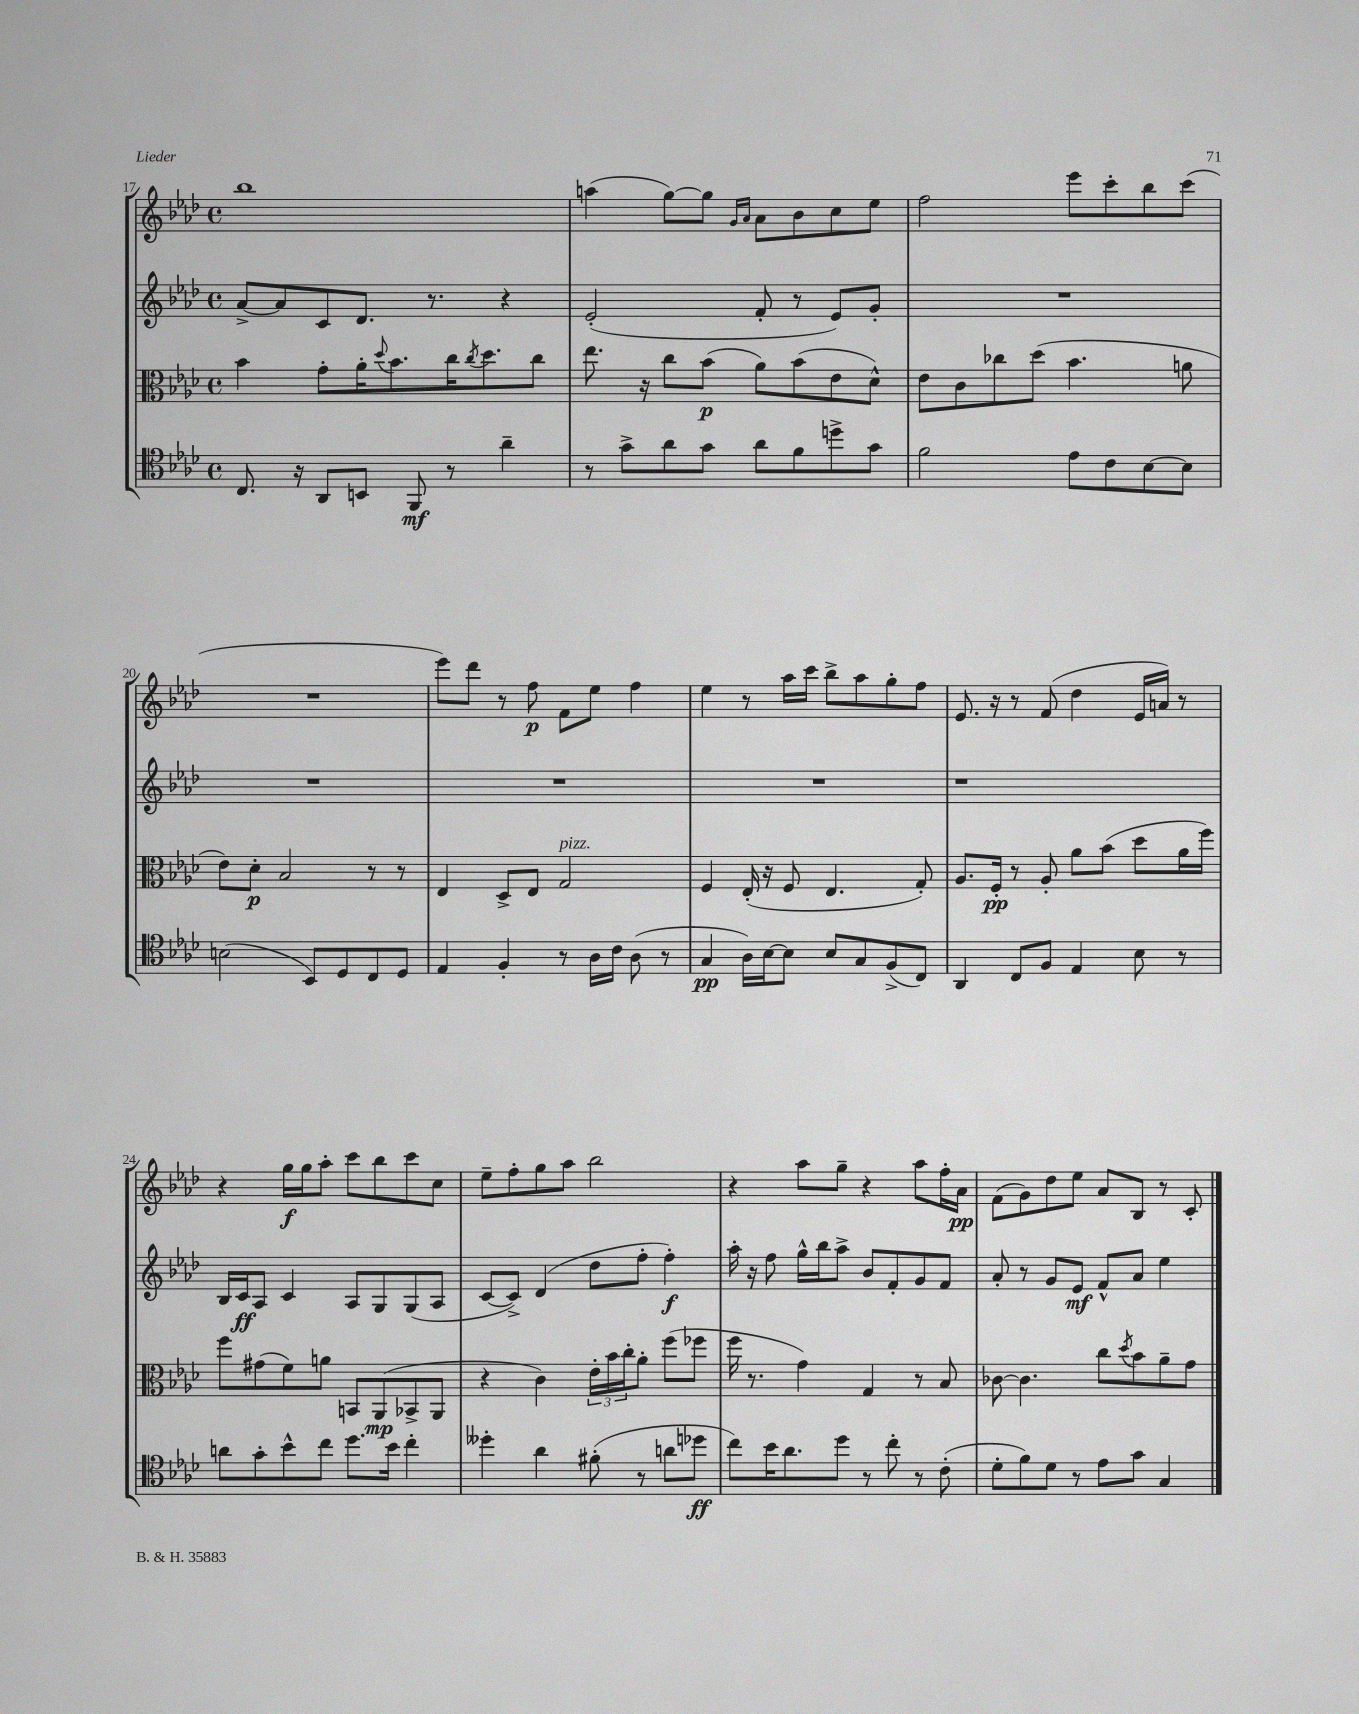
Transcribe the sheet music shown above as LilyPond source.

<<
\new StaffGroup <<
\new Staff = "s0" {
    \clef treble \key aes \major \defaultTimeSignature \time 4/4
    bes''1 |
    a''4( g''8~) g''8 \grace { g'16 aes'16 } aes'8 bes'8 c''8 ees''8 |
    f''2 ees'''8 c'''8-. bes''8 c'''8( |
    R1 |
    ees'''8) des'''8 r8 f''8\p f'8 ees''8 f''4 |
    ees''4 r8 aes''16 c'''16 bes''8-> aes''8 g''8-. f''8 |
    ees'8. r16 r8 f'8( des''4 ees'16 a'16) r8 |
    r4 g''16\f g''16 aes''8-. c'''8 bes''8 c'''8 c''8 |
    ees''8-- f''8-. g''8 aes''8 bes''2 |
    r4 aes''8 g''8-- r4 aes''8 f''16-. aes'16\pp |
    f'8( g'8) des''8 ees''8 aes'8 bes8 r8 c'8-. \bar "|." |
}
\new Staff = "s1" {
    \clef treble \key aes \major \defaultTimeSignature \time 4/4
    aes'8~-> aes'8 c'8 des'8. r8. r4 |
    ees'2-.( f'8-. r8 ees'8) g'8-. |
    R1 |
    R1 |
    R1 |
    R1 |
    r1 |
    bes16 c'16\ff aes8 c'4 aes8 g8 g8( aes8 |
    c'8~ c'8->) des'4( des''8 f''8-. f''4-.\f) |
    aes''16-. r16 f''8 g''16-^ bes''16 aes''8-> bes'8 f'8-. g'8 f'8 |
    aes'8-. r8 g'8 ees'8\mf f'8-^ aes'8 ees''4 \bar "|." |
}
\new Staff = "s2" {
    \clef alto \key aes \major \defaultTimeSignature \time 4/4
    bes'4 g'8-. aes'16-. \appoggiatura { des''8 } bes'8. c''16 \acciaccatura { c''8 } des''8. c''8 |
    ees''8. r16 c''8 bes'8\p( aes'8) bes'8( ees'8 des'8-^) |
    ees'8 c'8 ces''8 des''8( bes'4. a'8 |
    ees'8) des'8-.\p bes2 r8 r8 |
    ees4 des8-> ees8 g2^\markup { \italic "pizz." } |
    f4 ees16-.( r16 f8 ees4. g8-.) |
    aes8. f16-.\pp r8 aes8-. aes'8 bes'8( des''8 aes'16 f''16) |
    f''8 gis'8( f'8) a'8 b,8 aes,8\mp( bes,8-> aes,8 |
    r4 c'4) \tuplet 3/2 { ees'16-. bes'16 c''16-. } aes'8-. f''8( fes''8 |
    f''16 r8. g'4) g4 r8 bes8 |
    ces'8~ ces'4. c''8 \acciaccatura { des''8 } bes'8 aes'8-- g'8 \bar "|." |
}
\new Staff = "s3" {
    \clef tenor \key aes \major \defaultTimeSignature \time 4/4
    c8. r16 aes,8 b,8 f,8\mf r8 aes'4-- |
    r8 g'8-> aes'8 g'8 aes'8 f'8 d''8-> g'8 |
    f'2 ees'8 c'8 bes8~ bes8 |
    b2( bes,8) des8 c8 des8 |
    ees4 f4-. r8 aes16 c'16 aes8( r8 |
    g4\pp aes16) bes16~ bes8 bes8 g8 f8->( c8) |
    aes,4 c8 f8 ees4 bes8 r8 |
    a'8 g'8-. bes'8-^ c''8 des''8. bes'16 c''4-. |
    deses''4-. aes'4 fis'8-.( r8 a'8 des''8\ff |
    c''8) bes'16 aes'8. des''8 r8 c''8-. r8 c'8-.( |
    des'8-. f'8) des'8 r8 ees'8 g'8 g4 \bar "|." |
}
>>
>>
\layout { \context { \Score currentBarNumber = #17 } }
